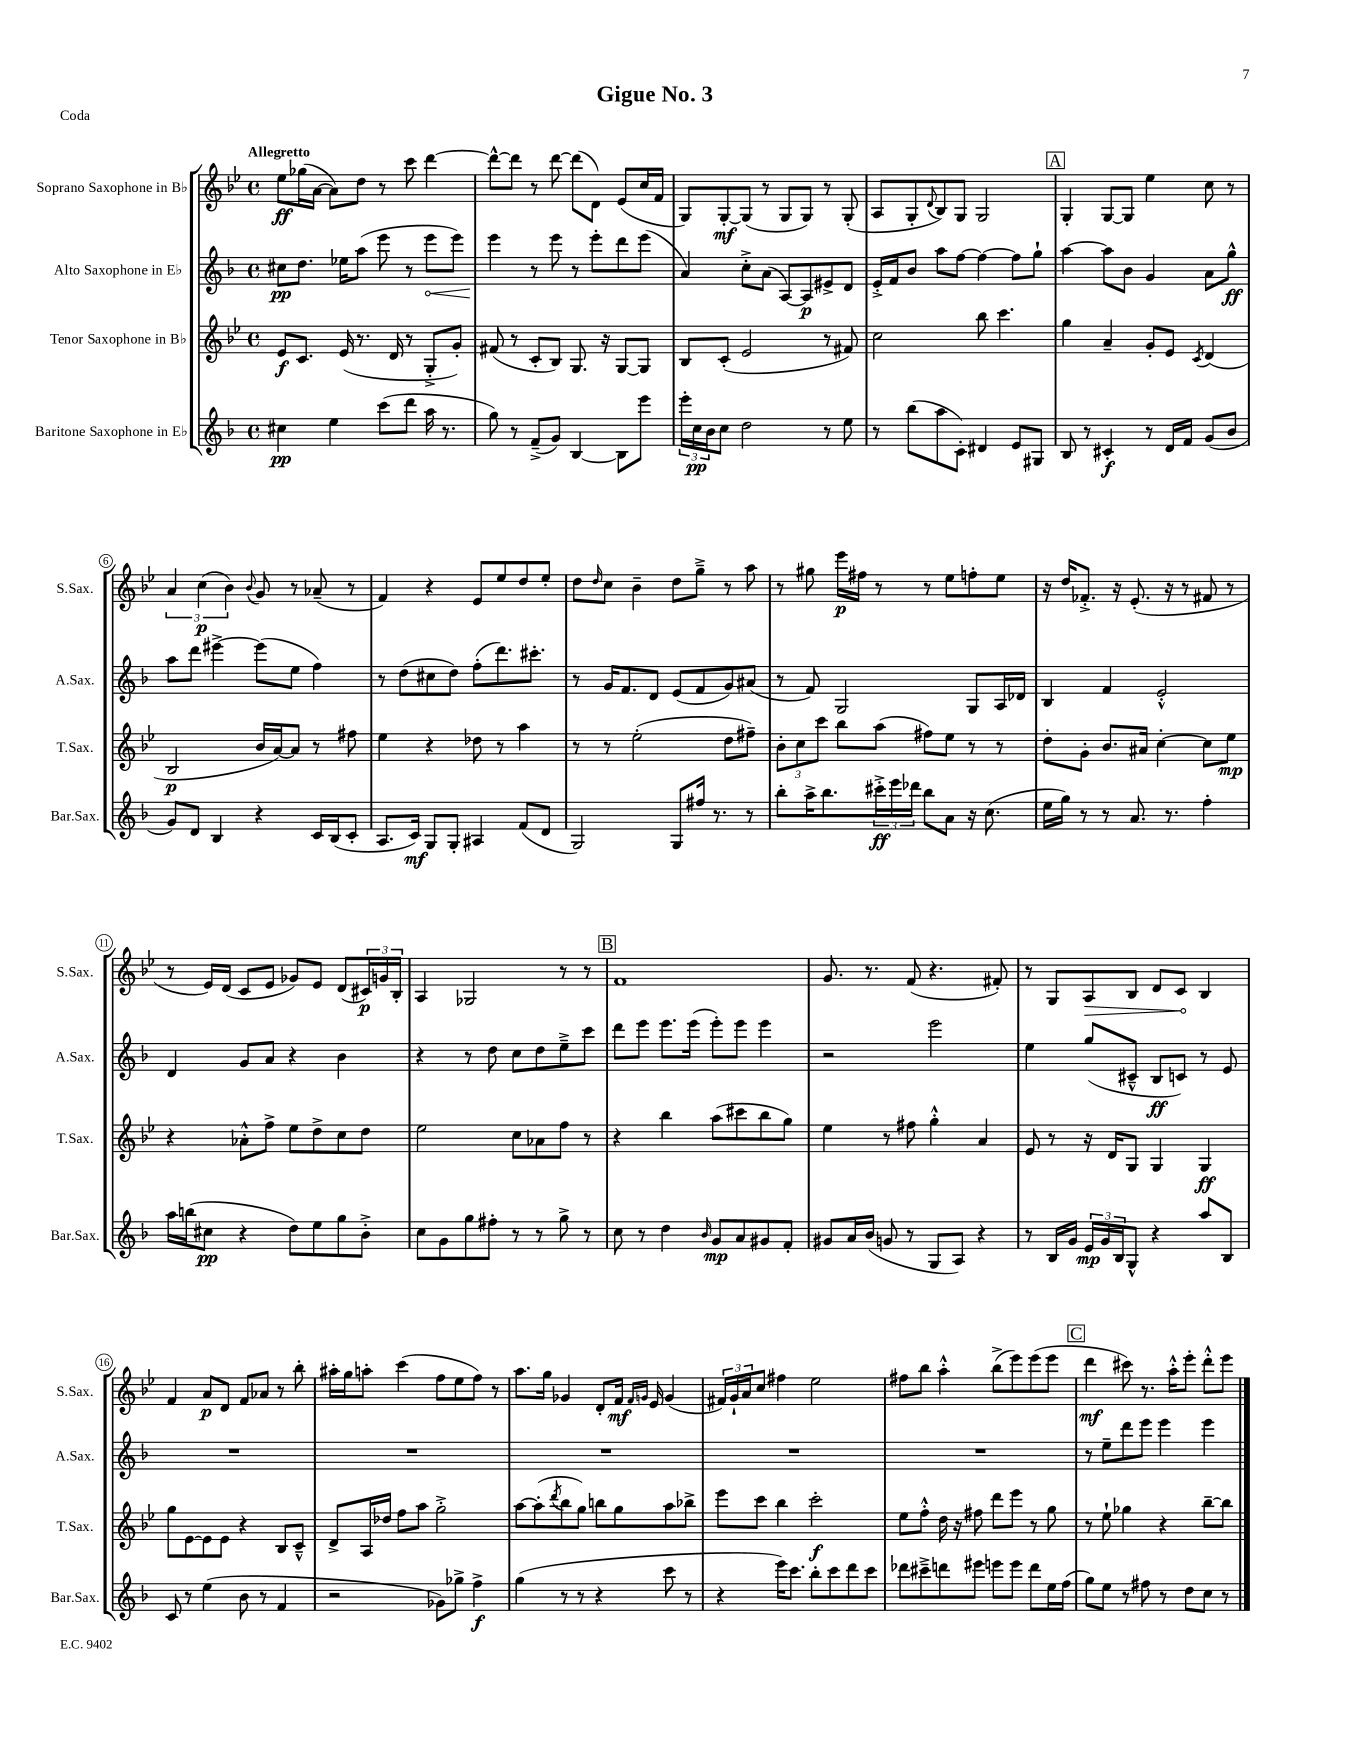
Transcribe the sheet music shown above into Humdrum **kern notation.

**kern	**kern	**kern	**kern
*staff4	*staff3	*staff2	*staff1
*clefG2	*clefG2	*clefG2	*clefG2
*k[b-]	*k[b-e-]	*k[b-]	*k[b-e-]
*M4/4	*M4/4	*M4/4	*M4/4
*met(c)	*met(c)	*met(c)	*met(c)
4cc#\	8e-/L	8cc#\L	8ee-\L
.	8.c/J	8.dd\J	(16gg-\L
.	.	.	[16a\JJ
4ee\	.	.	8a\]L)
.	(16e-/	16ee-\LK	.
.	8.r	(8aa\J	8dd\J
(8ccc\L	.	8eee\	8r
.	16d/	.	.
8ddd\J	8r	8r	8ccc\
16aa\	8G'^/L	8eee\L	[4ddd\
8.r	.	.	.
.	8g'/J)	8eee\J)	.
=	=	=	=
8gg\)	(8f#/	4eee\	8ddd^^\_L
8r	8r	.	8ddd\]J
(8f~^/L	8c'/L	8r	8r
8g/J)	8B-/J)	8eee\	[8ddd\
[4B-/	8.G/	8r	(8ddd\]L
.	.	8eee'\L	8d\J)
.	16r	.	.
8B-\]L	[8G/L	8ddd\	(8e-/L
8eee\J	8G/]J	(8eee\J	16cc/L
.	.	.	16f/JJ
=	=	=	=
24eee'\LL	8B-/L	4a/)	8G/L)
24cc\	.	.	.
24b-\J	.	.	.
8cc\J	(8c'/J	.	[8G'/
2dd\	2e-/	8cc'^\L	(8G/]J
.	.	(8a\J	8r
.	.	[8A/L)	8G/L
.	.	8A/]	8G/J)
8r	8r	8e#^/	8r
8ee\	8f#/)	8d/J	(8G'/
=	=	=	=
8r	2cc\	16e'^/LL	8A/L
.	.	16f/J	.
(8bb-\L	.	8b-/J	8G'/
.	.	.	8qqd/
8aa\	.	8aa\L	8B-/)
8c'\J)	.	[8ff\J	8G/J
4d#/	8bb-\	4ff\_	2G/
.	4.ccc\	.	.
8e/L	.	8ff\]L	.
8G#/J	.	8gg`\J	.
=	=	=	=
8B-/	4gg\	[4aa\	4G'/
8r	.	.	.
4c#'/	4a~/	8aa\]L	[8G/L
.	.	8b-\J	8G/]J
8r	8g'/L	4g/	4ee-\
16d/LL	8e-/J	.	.
16f/JJ	.	.	.
.	8qc/	.	.
(8g/L	(4d/	8a\L	8cc\
8b-/J	.	8gg^^\J	8r
=	=	=	=
8g/L)	2B-/	8aa\L	6a/
8d/J	.	8ddd\J	.
.	.	.	(6cc\
4B-/	.	[4eee#^\	.
.	.	.	6b-\)
.	.	.	8qqb-/
4r	16b-/LL	(8eee#\]L	8g/
.	[16a/J)	.	.
.	8a/]J	8ee\J	8r
16c/LL	8r	4ff\)	(8a-~/
(16B-/J	.	.	.
8c'/J	8ff#\	.	8r
=	=	=	=
8.A/L	4ee-\	8r	4f/)
.	.	(8dd\L	.
16c/Jk)	.	.	.
8G/L	4r	8cc#\	4r
8G'/J	.	8dd\J)	.
4A#/	8dd-\	(8ff'\L	8e-/L
.	8r	8.ddd\)	8ee-/
(8f/L	4aa\	.	8dd/
.	.	8.ccc#'\J	.
8d/J	.	.	8ee-'/J
=	=	=	=
2G/)	8r	8r	8dd\L
.	.	.	16qqdd/
.	8r	16g/LK	8cc\J
.	.	8.f/	.
.	(2ee-'\	.	4b-~\
.	.	8d/J	.
8G/L	.	(8e/L	8dd\L
16ff#/Jk	.	8f/	8gg~^\J
8.r	.	.	.
.	8dd\L	8g/)	8r
8r	8ff#~\J)	(8a#/J	8aa\
=	=	=	=
8bb-'\L	12b-'\L	8r	8r
.	12cc\	.	.
16aa^\K	.	8f/)	8gg#\
.	12ccc\J	.	.
8.bb-\	.	.	.
.	8bb-\L	2G/	16eee-\LL
.	.	.	16ff#\JJ
24ccc#'^\L	(8aa\J	.	8r
24eee\	.	.	.
24ddd-\JJ	.	.	.
8bb-\L	8ff#\L)	.	8r
8a\J	8ee-\J	.	8ee-\L
16r	8r	8G/L	8ff'\
(8.cc\	.	.	.
.	8r	16A/L	8ee-\J
.	.	16d-/JJ	.
=	=	=	=
16ee\LL	8dd'\L	4B-/	16r
16gg\JJ)	.	.	16dd/LK
8r	8g'\J	.	8.f-'^/J
8r	8.b-/L	4f/	.
.	.	.	16r
8.a/	.	.	(8.e-'/
.	16a#/Jk	.	.
.	[4cc'\	2e'^^/	.
8.r	.	.	16r
.	.	.	8r
4ff'\	8cc\]L	.	8f#/
.	8ee-\J	.	8r
=	=	=	=
16aa\LL	4r	4d/	8r
(16bb\J	.	.	.
8cc#\J	.	.	16e-/LL)
.	.	.	(16d/JJ
4r	8a-'^^\L	8g/L	8c/L
.	8ff^\J	8a/J	8e-/J
8dd\L)	8ee-\L	4r	8g-/L)
8ee\	8dd^\	.	8e-/J
8gg\	8cc\	4b-\	(8d/L
8b-'^\J	8dd\J	.	24c#/L)
.	.	.	24g/
.	.	.	24B-'/JJ
=	=	=	=
8cc\L	2ee-\	4r	4A/
8g\	.	.	.
8gg\	.	8r	2G-/
8ff#'\J	.	8dd\	.
8r	8cc\L	8cc\L	.
8r	8a-\	8dd\	.
8gg^\	8ff\J	8ee~^\	8r
8r	8r	8ccc\J	8r
=	=	=	=
8cc\	4r	8ddd\L	1f
8r	.	8eee\J	.
4dd\	4bb-\	8.eee\L	.
.	.	(16eee\Jk	.
16qqb-/	.	.	.
8g/L	(8aa\L	8eee'\L)	.
8a/	8ccc#\	8eee\J	.
8g#/	8bb-\	4eee\	.
8f'/J	8gg\J)	.	.
=	=	=	=
8g#/L	4ee-\	2r	8.g/
16a/L	.	.	.
(16b-/JJ	.	.	8.r
8g/	8r	.	.
8r	8ff#\	.	(8f/
8G/L	4gg'^^\	2eee\	4.r
8A/J)	.	.	.
4r	4a/	.	.
.	.	.	8f#'/)
=	=	=	=
8r	8e-/	4ee\	8r
16B-/LL	8r	.	8G/L
16g/JJ	.	.	.
24e/LL	16r	(8gg/L	8A/
24g/	.	.	.
.	16d/LK	.	.
24B-/J	.	.	.
8G^^/J	8G/J	8c#~^^/J	8B-/J
4r	4G/	8B-/L	8d/L
.	.	8c/J)	8c/J
8aa/L	4G/	8r	4B-/
8B-/J	.	8e/	.
=	=	=	=
8c/	8gg\L	1r	4f/
8r	[8e-\	.	.
(4ee\	8e-\]	.	8a/L
.	8e-\J	.	8d/J
8b-\	4r	.	8f/L
8r	.	.	8a-/J
4f/	8B-/L	.	8r
.	8c~^^/J	.	8bb-'\
=	=	=	=
2r	8d^/L	1r	16aa#'\LL
.	.	.	16gg\J
.	16A/L	.	8aa'\J
.	16dd-/JJ	.	.
.	8ff\L	.	(4ccc\
.	8aa\J	.	.
8g-\L)	2gg'^\	.	8ff\L
8gg-^\J	.	.	8ee-\
4ff^\	.	.	8ff\J)
.	.	.	8r
=	=	=	=
(4gg\	[8aa\L	1r	8.aa\L
.	(8aa'\]	.	.
.	.	.	16gg\Jk
.	8qddd/	.	.
8r	8bb-\	.	4g-/
8r	8gg\J)	.	.
4r	8bb\L	.	8d'/L
.	8gg\	.	16f/Jk
.	.	.	16qqf/LL
.	.	.	16qqg/JJ
.	.	.	16e-/
8ccc\	8aa\	.	(4g/
8r	8bb-^\J	.	.
=	=	=	=
4r	8eee-\L	1r	24f#/LL)
.	.	.	24g`/
.	.	.	24a/J
.	8ccc\J	.	8cc/J
16eee\LK)	4bb-\	.	4ff#\
8.ccc\J	.	.	.
8bb-'\L	2ccc'\	.	2ee-\
8ccc\	.	.	.
8ddd\	.	.	.
8ccc\J	.	.	.
=	=	=	=
8ddd-\L	8ee-\L	1r	8ff#\L
8ccc#~^\	8ff'^^\J	.	8bb-\J
8ddd\	16dd\	.	4aa'^^\
.	16r	.	.
8eee#\J	8ff#\	.	.
8eee\L	8ddd\L	.	(8bb-^\L
8eee\J	8eee-\J	.	8eee-\)
8ddd\L	8r	.	(8eee-\
16ee\L	8gg\	.	8eee-\J
(16ff\JJ	.	.	.
=	=	=	=
8gg\L)	8r	8r	4ddd\
8ee\J	8ee-`\	8ee~\L	.
8r	4gg-\	8ddd\	8ccc#\)
8ff#\	.	8eee\J	8.r
8r	4r	4eee\	.
.	.	.	16aa'^^\LK
8dd\L	.	.	8eee-'\J
8cc\J	[8bb-~\L	4eee\	8ddd'^^\L
8r	8bb-\]J	.	8eee-\J
==	==	==	==
*-	*-	*-	*-
